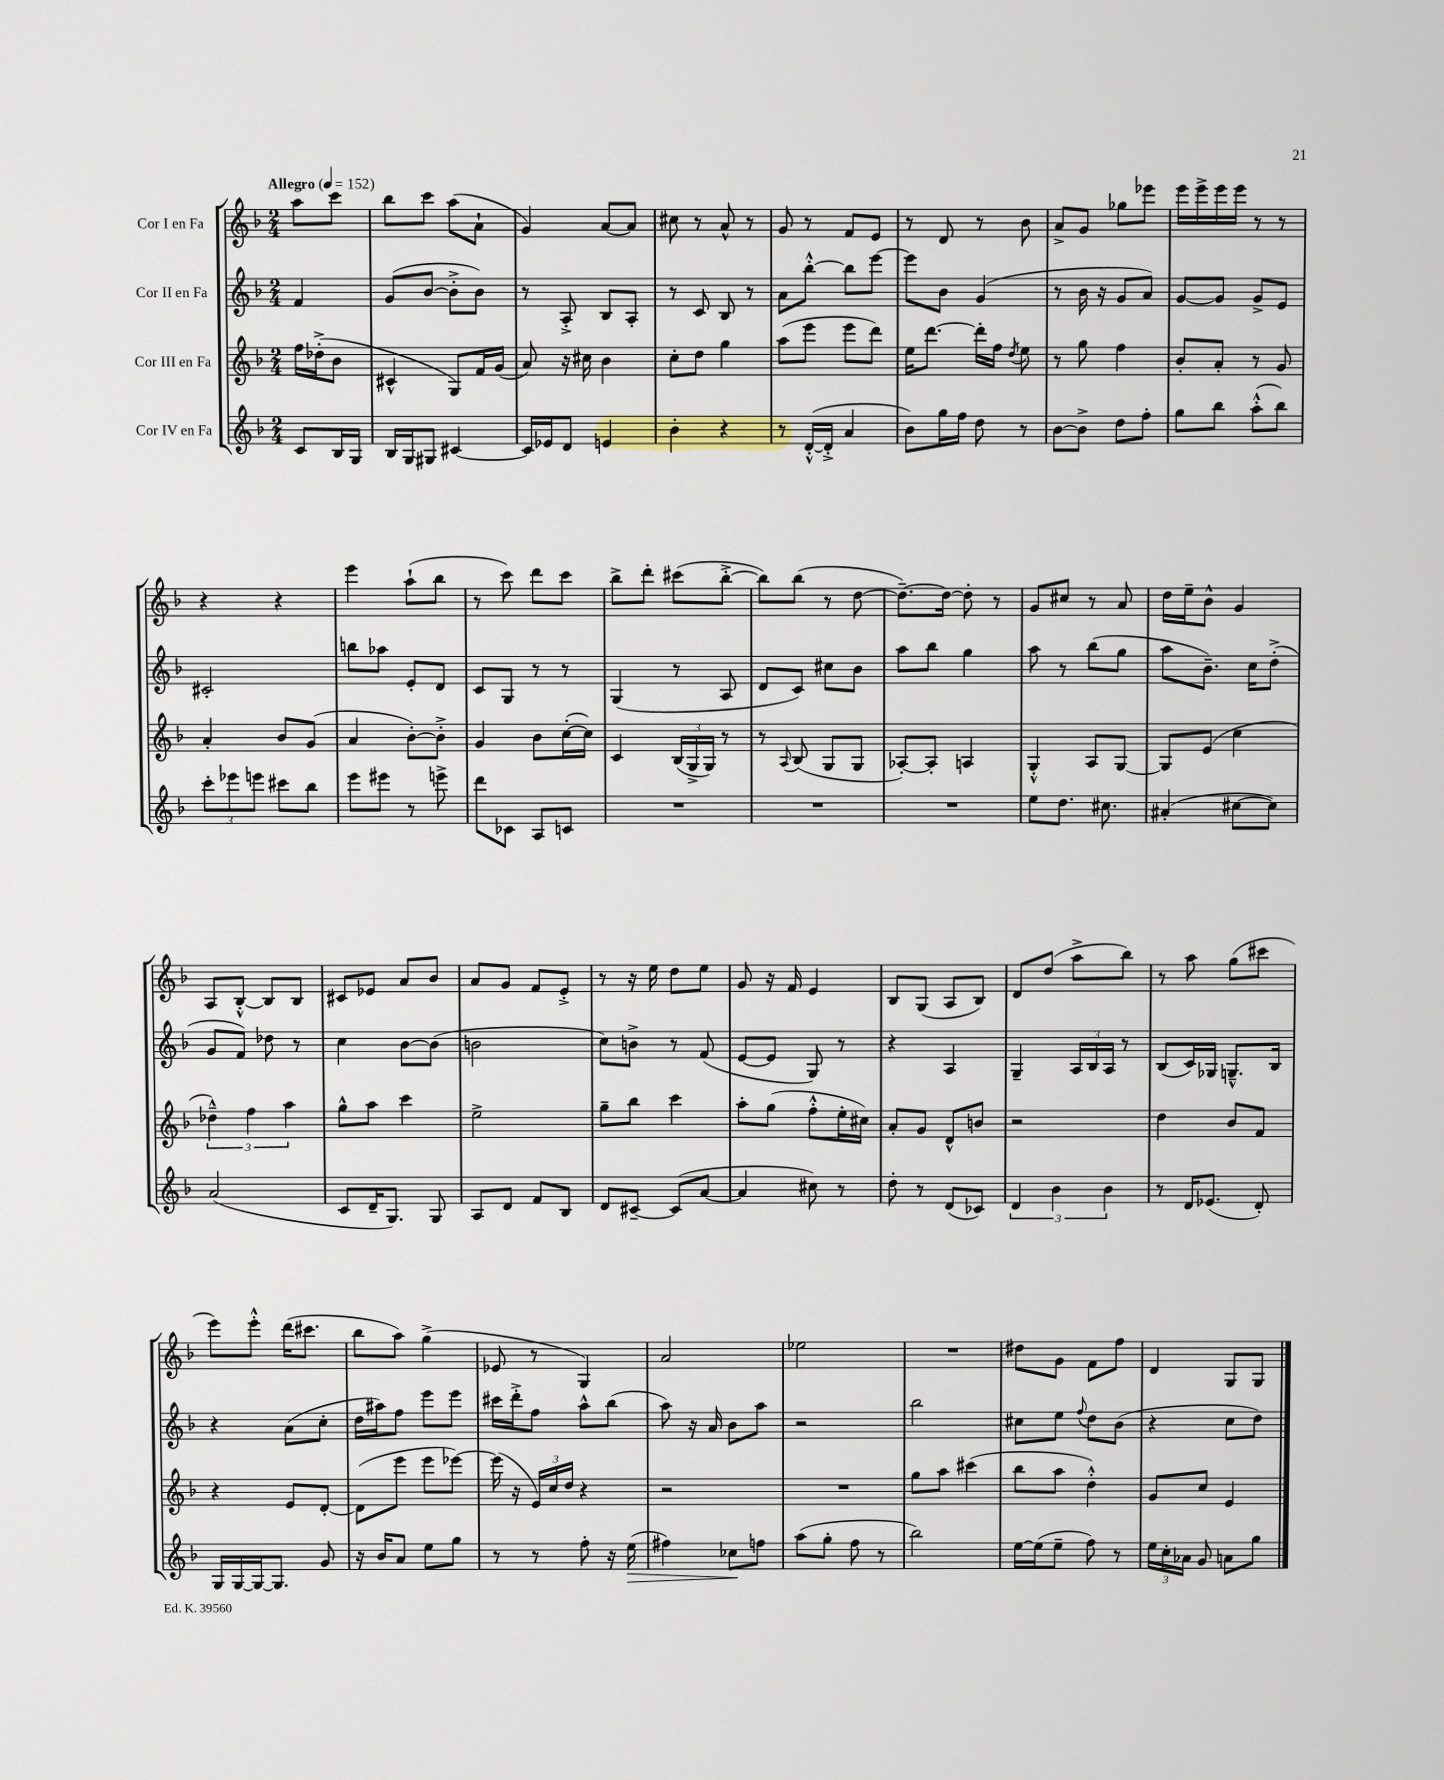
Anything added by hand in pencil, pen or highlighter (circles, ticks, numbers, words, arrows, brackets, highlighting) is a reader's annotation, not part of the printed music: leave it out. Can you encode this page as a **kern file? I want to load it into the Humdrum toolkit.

**kern	**kern	**kern	**kern
*staff4	*staff3	*staff2	*staff1
*clefG2	*clefG2	*clefG2	*clefG2
*k[b-]	*k[b-]	*k[b-]	*k[b-]
*M2/4	*M2/4	*M2/4	*M2/4
*MM152	*MM152	*MM152	*MM152
8c/L	16ff\LL	4f/	8aa\L
.	(16dd-'^\J	.	.
16B-/L	8b-\J	.	8ccc\J
16G/JJ	.	.	.
=	=	=	=
16B-/LL	4c#^^/	(8g/L	8bb-\L
16G/J	.	.	.
8G#/J	.	[8b-/J	8ccc\J
[4c#/	8G/L)	8b-'^\]L	(8aa\L
.	16f/L	8b-\J)	8a`\J
.	(16g/JJ	.	.
=	=	=	=
16c#/]LL	8a/)	8r	4g/)
16e-/J	.	.	.
8d/J	16r	8A'^/	.
.	16cc#\	.	.
4e/	4b-\	8B-/L	[8a/L
.	.	8A'/J	8a/]J
=	=	=	=
4b-'\	8cc'\L	8r	8cc#\
.	8dd\J	8c/	8r
4r	4gg\	8B-/	8a^^/
.	.	8r	8r
=	=	=	=
8r	(8aa\L	8a\L	8g/
([16d'^^/LL	8eee\J	[8bb-'^^\J	8r
16d'^/]JJ	.	.	.
4a/	8eee\L	8bb-\]L	8f/L
.	8ddd\J)	[8eee\J	8e/J
=	=	=	=
8b-\L)	16ee\LK	8eee\]L	8r
.	[8.ddd\J	.	.
16gg\L	.	8b-\J	8d/
16ff\JJ	.	.	.
8dd\	16ddd'\]LL	(4g/	8r
.	16ff\JJ	.	.
.	8qdd/	.	.
8r	8ee\	.	8b-\
=	=	=	=
[8b-\L	8r	8r	8a^/L
8b-^\]J	8gg\	16b-\	8g/J
.	.	16r	.
8dd\L	4ff\	8g/L	8gg-\L
8ff'\J	.	8a/J)	8eee-\J
=	=	=	=
8gg\L	8b-'/L	[8g/L	16eee\LL
.	.	.	16eee^\
8bb-\J	8a'/J	8g/]J	16eee\
.	.	.	16eee\JJ
(8aa'^^\L	8r	8g^/L	8r
8bb-\J)	8g/	8e/J	8r
=	=	=	=
12ccc'\L	4a'/	2c#'/	4r
12eee-\	.	.	.
12eee\J	.	.	.
8ccc#\L	8b-/L	.	4r
8bb-\J	(8g/J	.	.
=	=	=	=
8eee\L	4a/	8bb\L	4eee\
8eee#\J	.	8aa-\J	.
8r	[8b-'\L)	8e'/L	(8aa`\L
8eee^\	8b-'^\]J	8d/J	8bb-\J
=	=	=	=
8ddd\L	4g/	8c/L	8r
8c-\J	.	8G/J	8ccc\)
8A/L	8b-\L	8r	8ddd\L
8c/J	([16cc'\L	8r	8ccc\J
.	16cc\]JJ)	.	.
=	=	=	=
2r	4c/	(4G/	8bb-^\L
.	.	.	8ddd'\J
.	(24B-/LL	8r	(8ccc#\L
.	24G^/	.	.
.	24G/JJ)	.	.
.	8r	8A/	[8bb-'^\J
=	=	=	=
2r	8r	8d/L	8bb-\]L)
.	8qqA/	.	.
.	(8B-/	8c/J)	(8bb-\J
.	8G/L	8cc#\L	8r
.	8G/J	8b-\J	[8dd\
=	=	=	=
2r	[8A-'/L)	8aa\L	8.dd~\_L)
.	8A-'/]J	8bb-\J	.
.	.	.	16dd\_Jk
.	4A/	4gg\	8dd'\]
.	.	.	8r
=	=	=	=
8ee\L	4G'^^/	8aa\	8g/L
8.dd\J	.	8r	8cc#/J
.	8A/L	(8bb-\L	8r
8.cc#\	.	.	.
.	[8G/J	8gg\J	8a/
=	=	=	=
(4a#'/	8G/]L	8aa\L	16dd\LL
.	.	.	16ee~\J
.	(8e/J	8.b-~\J)	8b-^^\J
[8cc#\L	4cc\	.	4g/
.	.	16cc\LK	.
8cc#\]J)	.	(8dd'^\J	.
=	=	=	=
(2a/	6dd-~^^\)	8g/L	8A/L
.	.	8f/J)	[8B-'^^/J
.	6ff\	.	.
.	.	8dd-\	8B-/]L
.	6aa\	.	.
.	.	8r	8B-/J
=	=	=	=
8c/L	8gg^^\L	4cc\	8c#/L
16d~/K	8aa\J	.	8e-/J
8.G/J)	.	.	.
.	4ccc\	[8b-\L	8a/L
8G/	.	(8b-\]J	8b-/J
=	=	=	=
8A/L	2ee^\	2b\	8a/L
8d/J	.	.	8g/J
8f/L	.	.	8f/L
8B-/J	.	.	8e'^/J
=	=	=	=
8d/L	8gg~\L	8cc\L)	8r
[8c#~/J	8bb-\J	8b^\J	16r
.	.	.	16ee\
(8c#/]L	4ccc\	8r	8dd\L
[8a/J	.	(8f/	8ee\J
=	=	=	=
4a/]	8aa'\L	[8e/L	8g/
.	(8gg\J	8e/]J	16r
.	.	.	16f/
8cc#\)	8ff'^^\L	8G/)	4e/
8r	16ee'\L	8r	.
.	16cc#\JJ)	.	.
=	=	=	=
8dd'\	8a'/L	4r	8B-/L
8r	8g/J	.	(8G/J
(8d/L	8d^^/L	4A/	8A/L
8c-/J)	8b/J	.	8B-/J)
=	=	=	=
6d/	2r	4G~/	8d/L
.	.	.	(8dd/J
6b-\	.	.	.
.	.	24A/LL	8aa^\L
.	.	24B-/	.
6b-\	.	24A/JJ	.
.	.	8r	8bb-\J)
=	=	=	=
8r	4dd\	(8B-/L	8r
16d/LK	.	16c/L)	8aa\
(8.e-/J	.	16G-/JJ	.
.	8b-/L	8.G~^^/L	(8gg\L
8d'/)	8f/J	.	8ccc#\J
.	.	16B-/Jk	.
=	=	=	=
16G/LL	4r	4r	8eee\L)
[16G/	.	.	.
16G/_J	.	.	8eee'^^\J
8.G/]J	.	.	.
.	8e/L	(8a\L	(16ddd\LK
.	.	.	8.ccc#\J
8g/	[8d'/J	8cc'\J	.
=	=	=	=
16r	(8d\]L	16dd\LL	8bb-\L
16b-/LK	.	16aa#\J)	.
8a/J	8eee\J	8ff\J	8aa\J)
8ee\L	8eee\L	8eee\L	(4gg^\
8gg\J	[8eee-\J)	8eee\J	.
=	=	=	=
8r	(16eee-\]	16ccc#\LL	8e-/
.	16r	16ddd'^\J	.
8r	24e/LL)	8ff\J	8r
.	24cc/	.	.
.	24dd/JJ	.	.
8ff'\	4r	8aa^^\L	4G/)
16r	.	(8bb-\J	.
(16ee\	.	.	.
=	=	=	=
4ff#\)	2r	8aa\)	2a/
.	.	16r	.
.	.	16a/	.
8cc-\L	.	8b-\L	.
8ff\J	.	8aa\J	.
=	=	=	=
(8aa\L	2r	2r	2ee-\
8gg'\J	.	.	.
8ff\	.	.	.
8r	.	.	.
=	=	=	=
2bb-\)	8gg\L	2bb-\	2r
.	8aa\J	.	.
.	(4ccc#\	.	.
=	=	=	=
[16ee\LL	8bb-\L	8cc#\L	8dd#\L
(16ee\]J	.	.	.
8ee~\J	8aa\J	8ee\J	8g\J
.	.	8qqff/	.
8ff\)	4dd'^^\)	8dd\L	8f\L
8r	.	(8b-\J	8ff\J
=	=	=	=
24ee\LL	8g/L	4r	4d/
24cc'\	.	.	.
24a-\JJ	.	.	.
8g/	8cc/J	.	.
8a\L	4e/	8cc\L	8G/L
8gg\J	.	8dd\J)	8G/J
==	==	==	==
*-	*-	*-	*-
